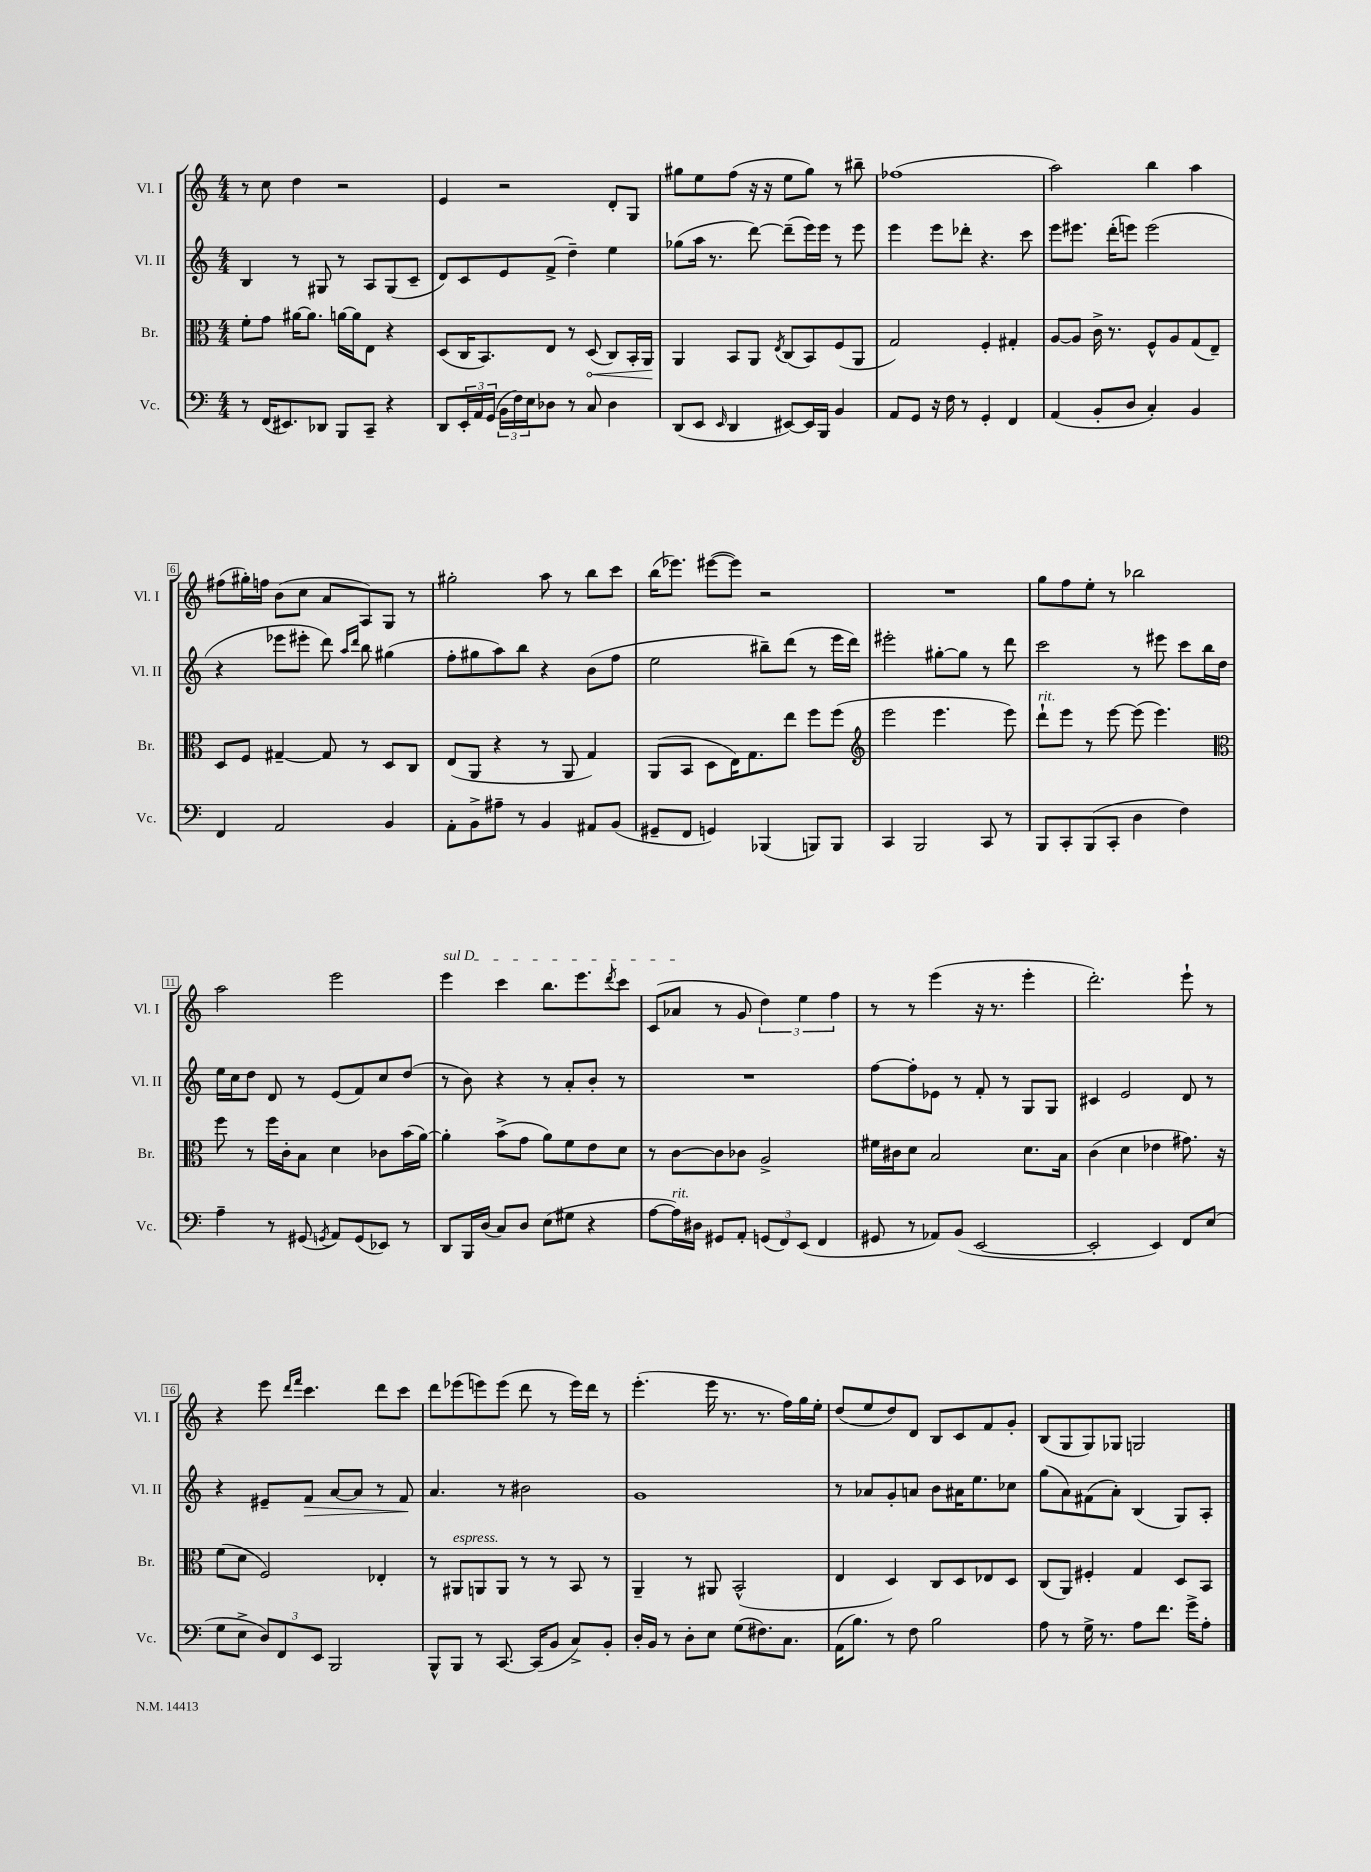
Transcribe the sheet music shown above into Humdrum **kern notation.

**kern	**kern	**kern	**kern
*staff4	*staff3	*staff2	*staff1
*clefF4	*clefC3	*clefG2	*clefG2
*k[]	*k[]	*k[]	*k[]
*M4/4	*M4/4	*M4/4	*M4/4
8r	8f'\L	4B/	8r
(16FF/LK	8g\J	.	8cc\
8.EE#/)	.	.	.
.	[16a#\LK	8r	4dd\
.	8.a#\]J	.	.
8DD-/J	.	8G#/	.
8BBB/L	[16a\LL	8r	2r
.	16a\]J	.	.
8CC~/J	8E\J	8A/L	.
4r	4r	(8G#/	.
.	.	8c~/J	.
=	=	=	=
8DD/L	(8D/L	8d/L)	4e/
24EE'/L	16C/K	8c/	.
24AA/	.	.	.
.	8.BB/)	.	.
(24GG/JJ	.	.	.
24BB\LL	.	8e/	2r
24F\)	.	.	.
24E\J	.	.	.
8D-\J	8E/J	(8f^/J	.
8r	8r	4dd~\)	.
8C/	(8D/	.	.
4D-\	8C/L)	4ee\	8d'/L
.	16BB'/L	.	8G/J
.	16AA/JJ	.	.
=	=	=	=
(8DD/L	4AA/	(8gg-\L	8gg#\L
8EE/J	.	16aa\Jk	8ee\
.	.	8.r	.
16qqEE/	.	.	.
4DD/	8BB/L	.	(8ff\J
.	8AA/J	[8ddd\)	16r
.	.	.	16r
.	8qE/	.	.
[8EE#/L)	(8C/L	(8ddd~\]L	8ee\L
16EE#/]L	8BB/)	16eee\L)	8gg#\J)
16BBB/JJ	.	16eee\JJ	.
4BB/	(8F/	8r	8r
.	8AA/J	8eee\	8bb#~\
=	=	=	=
8AA/L	2G/)	4eee\	(1ff-
8GG/J	.	.	.
16r	.	8eee\L	.
16F\	.	.	.
8r	.	8ddd-'\J	.
4GG'/	4F'/	4.r	.
4FF/	4G#'/	.	.
.	.	8ccc\	.
=	=	=	=
(4AA/	[8A/L	8eee\L	2aa\)
.	8A/]J	8.eee#\J	.
8BB'/L	16c^\	.	.
.	8.r	(16ddd'\LK	.
8D/J	.	8eee\J)	.
4C'/)	8F^^/L	(2eee\	4bb\
.	8A/	.	.
4BB/	(8G/	.	4aa\
.	8E~/J)	.	.
=	=	=	=
4FF/	8D/L	4r	(8ff#\L
.	8F/J	.	16gg#'\L)
.	.	.	16ff\JJ
2AA/	[4G#~/	8eee-\L	(8b\L
.	.	8eee#'\J	8cc\J
.	8G#/]	8ddd\)	8a/L
.	.	16qqaa/LL	.
.	.	16qqddd/JJ	.
.	8r	8bb\	8A/)
4BB/	8D/L	(4gg#\	8G/J
.	8C/J	.	8r
=	=	=	=
8AA'\L	(8E/L	8ff'\L	2gg#'\
8BB^\	8AA/J	8gg#\	.
8A#~\J	4r	8aa\)	.
8r	.	8bb\J	.
4BB/	8r	4r	8aa\
.	8AA/	.	8r
8AA#/L	4G/)	(8b\L	8bb\L
(8BB/J	.	8ff\J	8ccc\J
=	=	=	=
8GG#~/L	(8AA/L	2ee\	(16bb\LK
.	.	.	8.eee-\J)
8FF/J	8BB/J	.	.
4GG/)	8D\L	.	([8eee#\L
.	16E\K)	.	8eee#\]J)
.	8.G\	.	.
(4BBB-/	.	8bb#~\L)	2r
.	8ee\J	(8ddd\J	.
8BBB/L)	8ff\L	8r	.
8BBB/J	(8ff\J	16eee\LL	.
.	.	16ddd\JJ)	.
=	=	=	=
*	*clefG2	*	*
4CC/	2eee\	2eee#'\	1r
2BBB/	.	.	.
.	4.eee\	[8gg#'\L	.
.	.	8gg#\]J	.
8CC/	.	8r	.
8r	8eee\)	8ddd\	.
=	=	=	=
8BBB/L	8ddd`\L	2ccc\	8gg\L
8CC'/	8eee\J	.	8ff\
(8BBB/	8r	.	8ee'\J
8CC'/J	[8eee\	.	8r
4D\	(8eee\]	8r	2bb-\
.	4.eee\)	8eee#\	.
4F\)	.	8ccc\L	.
.	.	16bb\L	.
.	.	16dd\JJ	.
=	=	=	=
*	*clefC3	*	*
4A~\	8ff\	16ee\LL	2aa\
.	.	16cc\J	.
.	8r	8dd\J	.
8r	16ff\LL	8d/	.
.	16c'\J	.	.
(8GG#/	8B\J	8r	.
8qGG/	.	.	.
8AA/L)	4d\	(8e/L	2eee\
(8GG/	.	8f/)	.
8EE-/J)	8c-\L	8cc/	.
8r	(16b\L	(8dd/J	.
.	[16a\JJ)	.	.
=	=	=	=
8DD/L	4a'\]	8r	4eee\
16BBB/L	.	8b\)	.
(16D/JJ	.	.	.
8C/L)	(8b^\L	4r	4ccc\
8D/J	8g\J	.	.
(8E\L	8a\L)	8r	8.bb\L
8G#\J	8f\	8a'/L	.
.	.	.	8.eee\
4r	8e\	8b'/J	.
.	.	.	8qddd/
.	8d\J	8r	8ccc\J
=	=	=	=
[8A\L	8r	1r	(8c/L
16A\]L)	[8c\L	.	8a-/J
16D#\JJ	.	.	.
8GG#/L	8c\]	.	8r
8AA'/J	8c-\J	.	8g/
(12GG/L	2A^/	.	6dd\)
12FF/)	.	.	.
(12EE/J	.	.	6ee\
4FF/	.	.	.
.	.	.	6ff\
=	=	=	=
8GG#/	16f#\LL	[8ff\L	8r
.	16c#\J	.	.
8r	8d\J	8ff'\]	8r
8AA-/L)	2B/	8e-\J	(4eee\
(8BB/J	.	8r	.
[2EE/	.	8f'/	16r
.	.	.	8.r
.	.	8r	.
.	8.d\L	8G/L	4eee'\
.	.	8G/J	.
.	16B\Jk	.	.
=	=	=	=
2EE'/]	(4c\	4c#/	2.ddd'\)
.	4d\	2e/	.
4EE/)	4e-\	.	.
8FF/L	8.g#\)	8d/	8eee`\
(8E/J	.	8r	8r
.	16r	.	.
=	=	=	=
8G\L	(8f\L	4r	4r
8E^\J	8d\J	.	.
12D/L)	2F/)	8e#~/L	8eee\
12FF/	.	.	.
.	.	.	16qqddd/LL
.	.	.	16qqfff/JJ
.	.	8f/J	4.ccc\
12EE/J	.	.	.
2BBB/	.	[8a/L	.
.	.	8a/]J	.
.	4E-'/	8r	8ddd\L
.	.	8f/	8ccc\J
=	=	=	=
8BBB^^/L	8r	4.a/	8ddd\L
8BBB/J	8AA#/L	.	(8eee-\
8r	8AA/	.	8eee\)
[8.CC/	8AA/J	8r	(8eee\J
.	8r	2b#\	8ddd\
(16CC/]LK	.	.	.
8BB/J	8r	.	8r
8C^/L)	8BB/	.	16eee\LL)
.	.	.	16ddd\JJ
8BB'/J	8r	.	8r
=	=	=	=
16D'/LL	4AA~/	1g	(4.eee'\
16BB/JJ	.	.	.
8r	.	.	.
8D'\L	8r	.	.
8E\J	8AA#/	.	16eee\
.	.	.	8.r
(8G\L	(2BB^^/	.	.
8.F#\)	.	.	8.r
8.C\J	.	.	16ff\LL)
.	.	.	16gg\
.	.	.	16ee'\JJ
=	=	=	=
(16AA\LK	4E/	8r	(8dd/L
8.B\J)	.	.	.
.	.	8a-/L	8ee/
8r	4D/)	8g'/	8dd/)
8F\	.	8a/J	8d/J
2B\	8C/L	8b\L	8B/L
.	8D/	16a#\K	8c/
.	.	8.ee\	.
.	8E-/	.	8f/
.	8D/J	8cc-\J	8g'/J
=	=	=	=
8A\	(8C/L	(8gg\L	(8B/L
8r	8AA/J)	8a\)	8G/
16G^\	4F#'/	(8f#\	8G/)
8.r	.	.	.
.	.	8a'\J)	8G-/J
8A\L	4G/	(4B/	2G/
8.f\J	.	.	.
.	8D/L	8G/L)	.
16g^\LK	.	.	.
8A'\J	8BB/J	8A'/J	.
==	==	==	==
*-	*-	*-	*-
